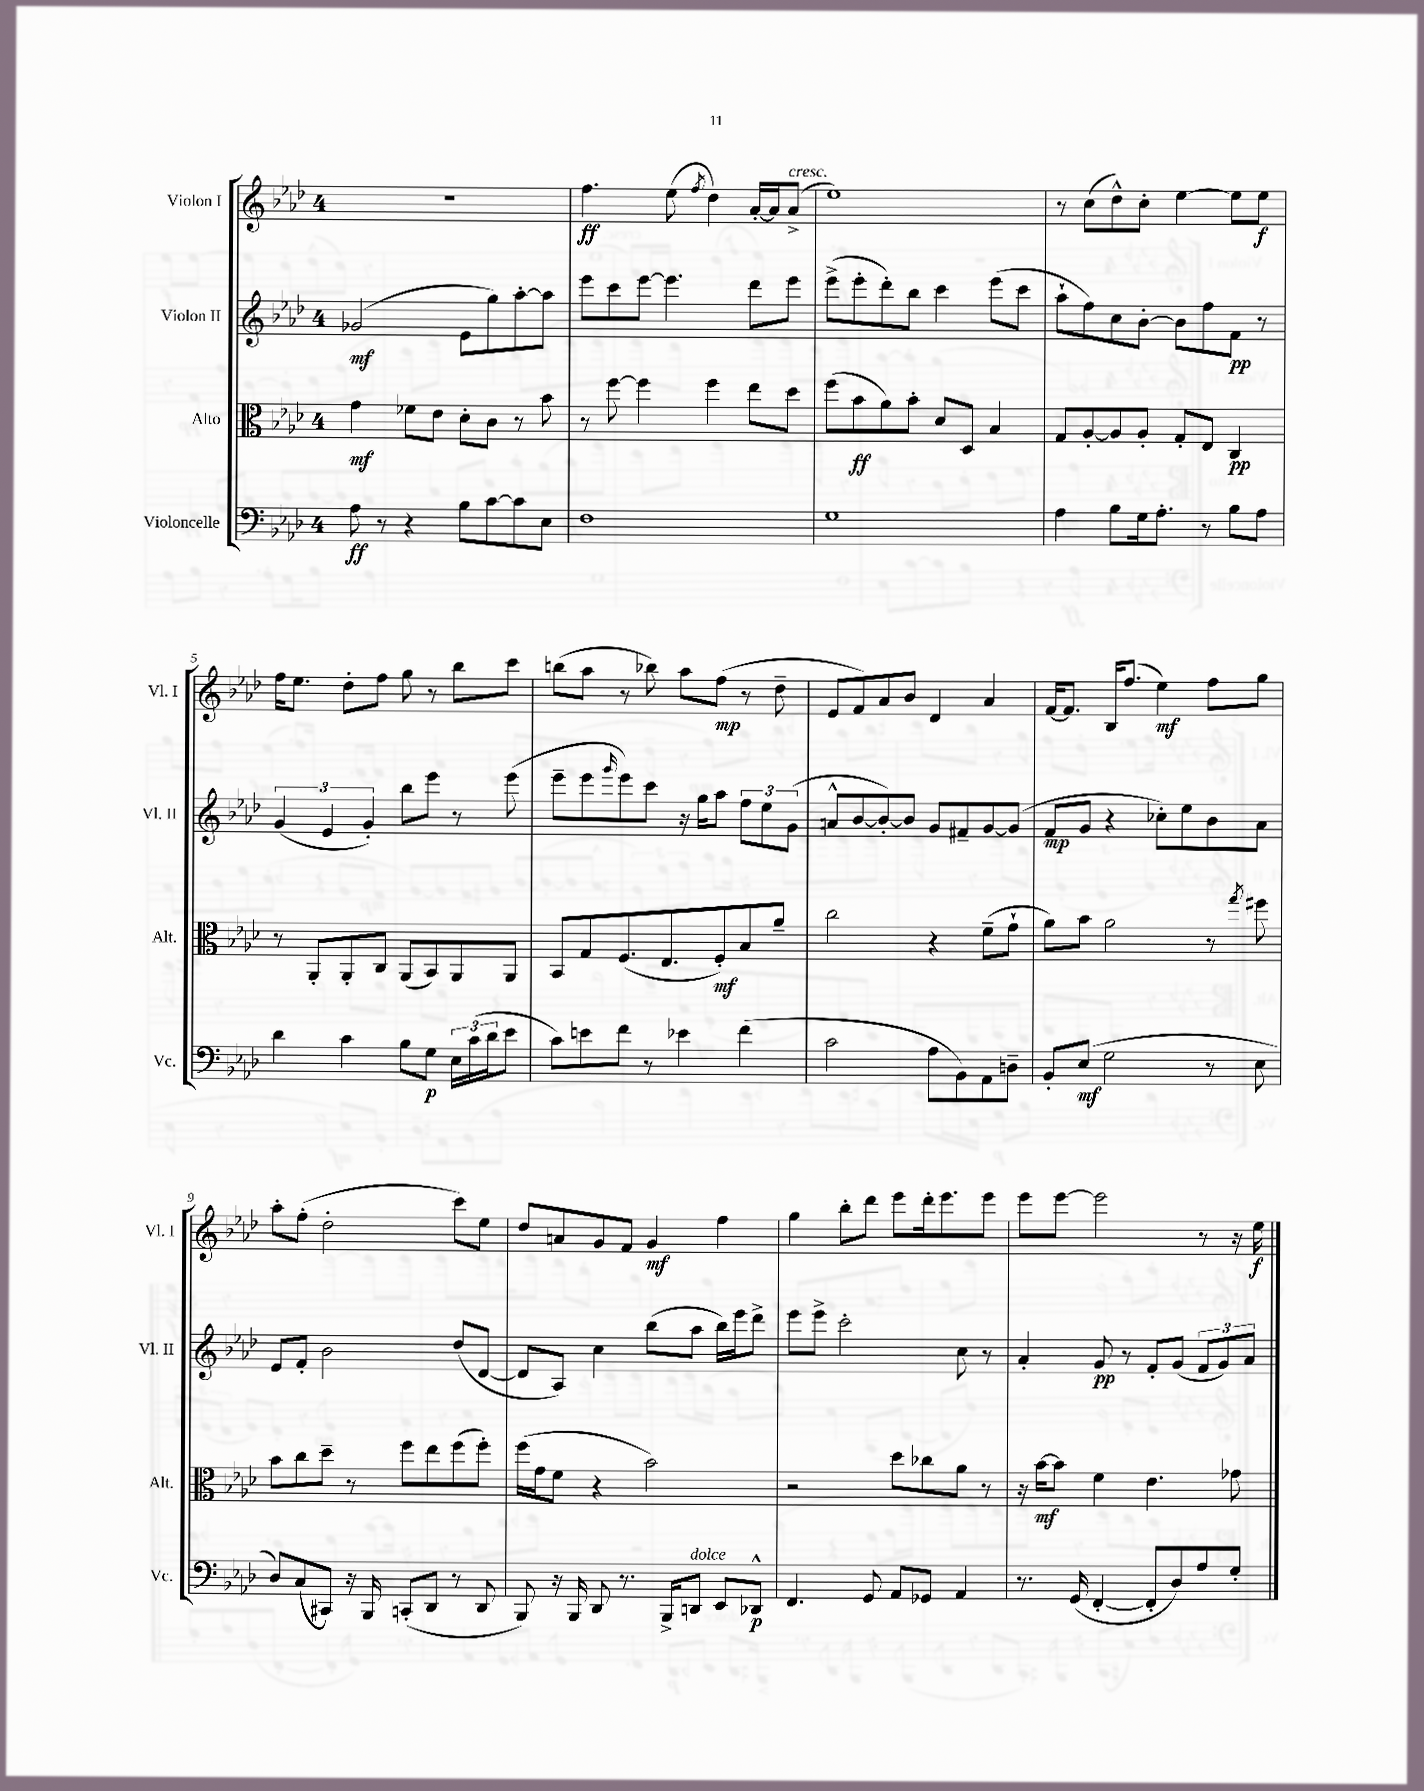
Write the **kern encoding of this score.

**kern	**dynam	**kern	**dynam	**kern	**dynam	**kern	**dynam
*part4	*part4	*part3	*part3	*part2	*part2	*part1	*part1
*staff4	*staff4	*staff3	*staff3	*staff2	*staff2	*staff1	*staff1
*I"Violoncelle	*	*I"Alto	*	*I"Violon II	*	*I"Violon I	*
*I'Vc.	*	*I'Alt.	*	*I'Vl. II	*	*I'Vl. I	*
*clefF4	*	*clefC3	*	*clefG2	*	*clefG2	*
*k[b-e-a-d-]	*	*k[b-e-a-d-]	*	*k[b-e-a-d-]	*	*k[b-e-a-d-]	*
*M4/4	*	*M4/4	*	*M4/4	*	*M4/4	*
=1	=1	=1	=1	=1	=1	=1	=1
8A-\	ff	4g\	mf	(2g-X/	mf	1r	.
8r	.	.	.	.	.	.	.
4r	.	8f-X\L	.	.	.	.	.
.	.	8e-\J	.	.	.	.	.
8B-\L	.	8d-'\L	.	8e-\L	.	.	.
[8c\	.	8c\J	.	8gg\)	.	.	.
8c\]	.	8r	.	[8aa-'\	.	.	.
8E-\J	.	8b-\	.	8aa-\J]	.	.	.
=2	=2	=2	=2	=2	=2	=2	=2
1F	.	8r	.	8eee-\L	.	4.ff\	ff
.	.	[8ff\	.	8ccc\	.	.	.
.	.	4ff\]	.	[8eee-\J	.	.	.
.	.	.	.	4.eee-\]	.	(8ee-\	.
.	.	.	.	.	.	8qff/	.
.	.	4ff\	.	.	.	4dd-\)	.
.	.	8ee-\L	.	8ddd-\L	.	[16a-'/LL	.
.	.	.	.	.	.	16a-/J]	.
!	!	!	!	!	!	!LO:TX:a:i:t=cresc.	!
.	.	8dd-\J	.	8eee-\J	.	(8a-^/J	.
=3	=3	=3	=3	=3	=3	=3	=3
1G	.	(8ff\L	.	(8eee-^\L	.	1ee-)	.
.	.	8b-\	ff	8eee-'\	.	.	.
.	.	8a-\)	.	8ddd-'\)	.	.	.
.	.	8b-'\J	.	8bb-\J	.	.	.
.	.	8d-/L	.	4ccc\	.	.	.
.	.	8D-/J	.	.	.	.	.
.	.	4B-/	.	(8eee-\L	.	.	.
.	.	.	.	8ccc\J	.	.	.
=4	=4	=4	=4	=4	=4	=4	=4
4A-\	.	8G/L	.	8aa-`\L	.	8r	.
.	.	[8A-'/	.	8ff\)	.	(8cc\L	.
8B-\L	.	8A-/]	.	8cc\	.	8dd-^^\)	.
16G\k	.	8A-'/J	.	[8b-'\J	.	8cc'\J	.
8.A-'\J	.	.	.	.	.	.	.
.	.	8G'/L	.	8b-\L]	.	[4ee-\	.
8r	.	8E-/J	.	8ff\	.	.	.
8B-\L	.	4C/	pp	8f\J	pp	8ee-\L]	.
8A-\J	.	.	.	8r	.	8ee-\J	f
!!LO:LB:g=z
=5	=5	=5	=5	=5	=5	=5	=5
4d-\	.	8r	.	(6g/	.	16ff\KL	.
.	.	.	.	.	.	8.ee-\J	.
.	.	8AA-'/L	.	.	.	.	.
.	.	.	.	6e-/	.	.	.
4c\	.	8AA-'/	.	.	.	8dd-'\L	.
.	.	.	.	6g'/)	.	.	.
.	.	8C/J	.	.	.	8ff\J	.
8B-\L	.	(8AA-/L	.	8bb-\L	.	8gg\	.
8G\J	p	8BB-/)	.	8eee-\J	.	8r	.
24E-\LL	.	8AA-/	.	8r	.	8bb-\L	.
(24c\	.	.	.	.	.	.	.
24d-\J	.	.	.	.	.	.	.
8e-\J	.	8AA-/J	.	(8eee-\	.	8ccc\J	.
=6	=6	=6	=6	=6	=6	=6	=6
8c\L)	.	8BB-/L	.	8eee-~\L	.	(8bbn\L	.
8en\	.	8G/	.	8eee-\	.	8aa-\J	.
.	.	.	.	16qqggg/	.	.	.
8f\J	.	(8.F/	.	8eee-\)	.	8r	.
8r	.	.	.	8ccc\J	.	8bb-X\)	.
.	.	8.E-/	.	.	.	.	.
4e-X\	.	.	.	16r	.	8aa-\L	.
.	.	.	.	16gg\KL	.	.	.
.	.	8F'/)	mf	8aa-\J	.	(8ff\J	mp
(4f\	.	8B-/	.	12ff\L	.	8r	.
.	.	.	.	12ee-\	.	.	.
.	.	8a-~/J	.	.	.	8dd-~\	.
.	.	.	.	(12g\J	.	.	.
=7	=7	=7	=7	=7	=7	=7	=7
2c\	.	2cc\	.	8an^^/L	.	8e-/L	.
.	.	.	.	[8b-/	.	8f/)	.
.	.	.	.	8b-'/_)	.	8a-/	.
.	.	.	.	8b-/J]	.	8b-/J	.
8A-\L	.	4r	.	8g/L	.	4d-/	.
8BB-\)	.	.	.	8f#X~/	.	.	.
8AA-\	.	(8f~\L	.	[8g/	.	4a-/	.
8Dn~\J	.	8g`\J	.	(8g/J]	.	.	.
=8	=8	=8	=8	=8	=8	=8	=8
8BB-'/L	.	8a-\L)	.	8f/L	mp	[16f/KL	.
.	.	.	.	.	.	8.f/J]	.
(8E-/J	mf	8b-\J	.	8g/J	.	.	.
2G\	.	2a-\	.	4r	.	16B-/KL	.
.	.	.	.	.	.	(8.ff/J	.
.	.	.	.	8cc-X'\L)	.	4ee-\)	mf
.	.	.	.	8ee-\	.	.	.
8r	.	8r	.	8b-\	.	8ff\L	.
.	.	8qgg/	.	.	.	.	.
8E-\	.	8ff#X\	.	8a-\J	.	8gg\J	.
!!LO:LB:g=z
=9	=9	=9	=9	=9	=9	=9	=9
8D-/L)	.	8b-\L	.	8e-/L	.	8aa-'\L	.
(8C/	.	8cc\	.	8f'/J	.	(8ff'\J	.
8CC#X/J)	.	8dd-~\J	.	2b-\	.	2dd-'\	.
16r	.	8r	.	.	.	.	.
16BBB-/	.	.	.	.	.	.	.
(8CCn'/L	.	8ff\L	.	.	.	.	.
8DD-/J	.	8ee-\	.	.	.	.	.
8r	.	(8ff\	.	(8dd-/L	.	8ccc\L)	.
8DD-/	.	8ff'\J)	.	[8d-/J	.	8ee-\J	.
=10	=10	=10	=10	=10	=10	=10	=10
8BBB-/)	.	(16ff\LL	.	8d-/L]	.	8dd-/L	.
.	.	16g\J	.	.	.	.	.
16r	.	8f\J	.	8A-/J)	.	8an/	.
16BBB-/	.	.	.	.	.	.	.
8DD-/	.	4r	.	4cc\	.	8g/	.
8.r	.	.	.	.	.	8f/J	.
.	.	2b-\)	.	(8bb-\L	.	4g/	mf
16BBB-^/KL	.	.	.	.	.	.	.
!LO:TX:a:i:t=dolce	!	!	!	!	!	!	!
8DDn/J	.	.	.	8aa-\J	.	.	.
8EE-/L	.	.	.	16bb-\LL)	.	4ff\	.
.	.	.	.	16eee-\J	.	.	.
8DD-X^^/J	p	.	.	8ddd-^\J	.	.	.
=11	=11	=11	=11	=11	=11	=11	=11
4.FF/	.	2r	.	8eee-\L	.	4gg\	.
.	.	.	.	8eee-^\J	.	.	.
.	.	.	.	2ccc'\	.	8bb-'\L	.
8GG/	.	.	.	.	.	8ddd-\J	.
8AA-/L	.	8dd-\L	.	.	.	8eee-\L	.
8GG-X/J	.	8cc-X\	.	.	.	16ddd-'\k	.
.	.	.	.	.	.	8.eee-\	.
4AA-/	.	8a-\J	.	8cc\	.	.	.
.	.	8r	.	8r	.	8eee-\J	.
=12	=12	=12	=12	=12	=12	=12	=12
8.r	.	16r	.	4a-'/	.	8eee-\L	.
.	.	[16b-\KL	mf	.	.	.	.
.	.	8b-\J]	.	.	.	[8eee-\J	.
(16GG/	.	.	.	.	.	.	.
[4FF'/	.	4f\	.	8g/	pp	2eee-\]	.
.	.	.	.	8r	.	.	.
8FF'/L]	.	4.e-\	.	8f'/L	.	.	.
8D-/)	.	.	.	(8g/J	.	.	.
8A-/	.	.	.	12f/L	.	8r	.
.	.	.	.	12g/)	.	.	.
8G'/J	.	8g-X\	.	.	.	16r	.
.	.	.	.	12a-/J	.	.	.
.	.	.	.	.	.	16ee-\	f
==	==	==	==	==	==	==	==
*-	*-	*-	*-	*-	*-	*-	*-
